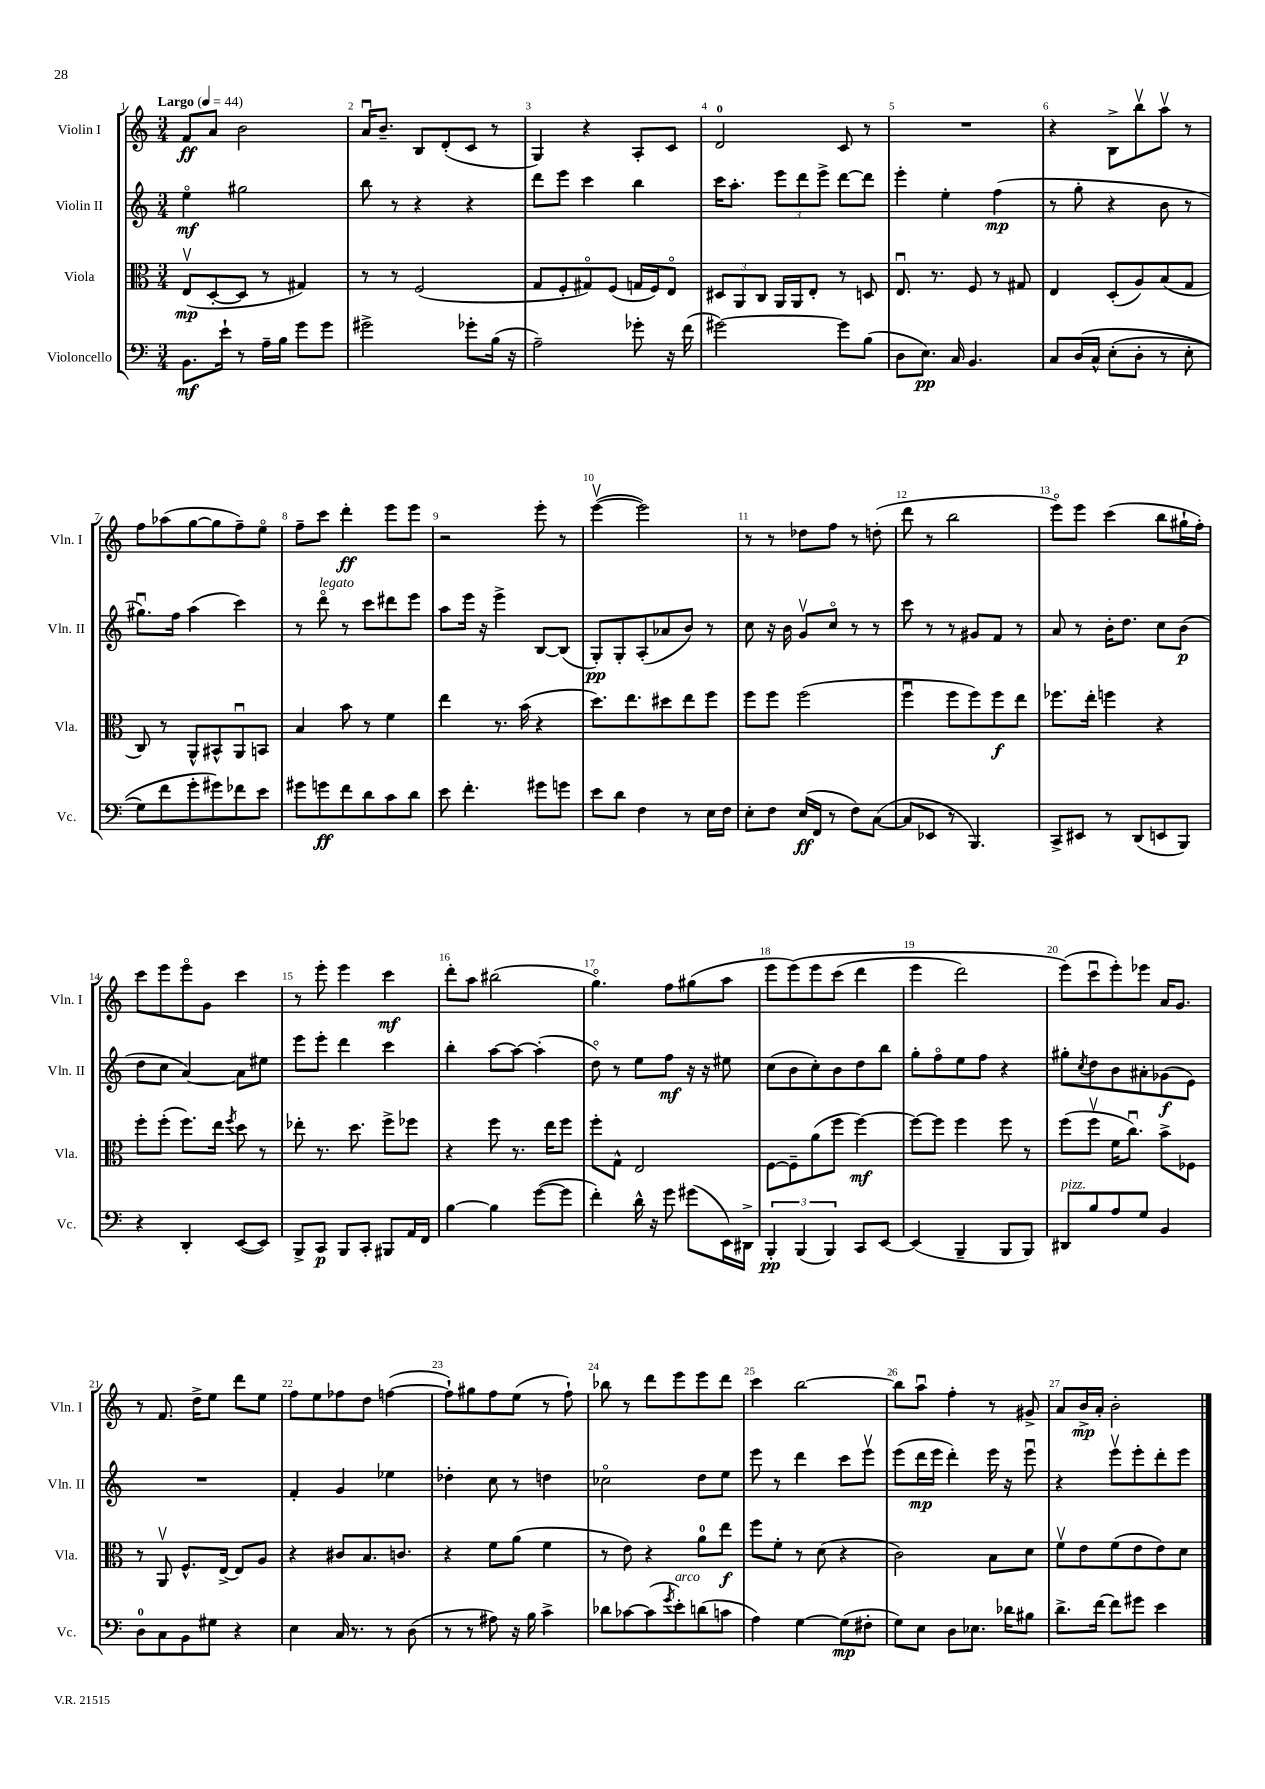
<<
\new StaffGroup <<
\new Staff = "s0" \with { instrumentName = "Violin I" shortInstrumentName = "Vln. I" } {
    \clef treble \key c \major \numericTimeSignature \time 3/4 \tempo "Largo" 4 = 44
    f'8\ff a'8 b'2 |
    a'16\downbow b'8.-- b8 d'8-.( c'8 r8 |
    g4) r4 a8-. c'8 |
    d'2-0 c'8 r8 |
    R2. |
    r4 b8-> b''8\upbow a''8\upbow r8 |
    f''8 aes''8( g''8~ g''8 f''8--) e''8\flageolet |
    f''8-- c'''8 d'''4-.\ff e'''8 e'''8 |
    r2 e'''8-. r8 |
    e'''4~\upbow( e'''2) |
    r8 r8 des''8 f''8 r8 d''8-.( |
    d'''8 r8 b''2 |
    e'''8\flageolet) e'''8 c'''4( b''8 gis''16-! f''16-.) |
    c'''8 e'''8 e'''8\flageolet g'8 c'''4 |
    r8 e'''8-. e'''4 c'''4\mf |
    d'''8-. a''8 bis''2( |
    g''4.\flageolet) f''8 gis''8( a''8 |
    e'''8 e'''8)\( e'''8 c'''8( d'''4 |
    e'''4 d'''2) |
    e'''8(\) c'''8\downbow e'''8-.) ees'''8 a'16 g'8. |
    r8 f'8. d''16-> e''8 d'''8 e''8 |
    f''8 e''8 fes''8 d''8 f''4~( |
    f''8-!) gis''8 f''8 e''8( r8 f''8-!) |
    bes''8 r8 d'''8 e'''8 e'''8 d'''8 |
    c'''4 b''2~ |
    b''8 a''8\downbow f''4-. r8 gis'8-> |
    a'8 b'16->\mp a'16-. b'2-. \bar "|." |
}
\new Staff = "s1" \with { instrumentName = "Violin II" shortInstrumentName = "Vln. II" } {
    \clef treble \key c \major \numericTimeSignature \time 3/4
    e''4\flageolet\mf gis''2 |
    b''8 r8 r4 r4 |
    d'''8 e'''8 c'''4 b''4 |
    c'''16 a''8.-. \tuplet 3/2 { e'''8 d'''8 e'''8-> } d'''8~ d'''8 |
    e'''4-. e''4-. f''4\mp( |
    r8 g''8-. r4 b'8 r8 |
    gis''8.\downbow) f''16 a''4( c'''4) |
    r8 d'''8\flageolet^\markup { \italic "legato" } r8 c'''8 dis'''8 e'''8 |
    a''8 e'''16 r16 e'''4-> b8~ b8( |
    g8-.\pp) g8-. a8-.( aes'8 b'8) r8 |
    c''8 r16 b'16 g'8\upbow c''8\flageolet r8 r8 |
    c'''8 r8 r8 gis'8 f'8 r8 |
    a'8 r8 b'16-. d''8. c''8 b'8\p( |
    d''8 c''8 a'4~) a'8 eis''8 |
    e'''8 e'''8-. d'''4 c'''4 |
    b''4-. a''8~ a''8~ a''4-.( |
    d''8\flageolet) r8 e''8 f''8\mf r16 r16 eis''8 |
    c''8( b'8 c''8-.) b'8 d''8 b''8 |
    g''8-. f''8\flageolet e''8 f''8 r4 |
    gis''8-. \acciaccatura { c''8 } d''8 b'8 ais'8-. ges'8\f( e'8) |
    R2. |
    f'4-. g'4 ees''4 |
    des''4-. c''8 r8 d''4 |
    ces''2\flageolet d''8 e''8 |
    e'''8 r8 d'''4 c'''8 e'''8\upbow |
    e'''8( d'''16\mp e'''16 d'''4-.) e'''16 r16 e'''8\downbow |
    r4 e'''8\upbow e'''8-. d'''8-. e'''8 \bar "|." |
}
\new Staff = "s2" \with { instrumentName = "Viola" shortInstrumentName = "Vla." } {
    \clef alto \key c \major \numericTimeSignature \time 3/4
    e8\upbow\mp( d8~-. d8 r8 gis4) |
    r8 r8 f2( |
    g8 f8-. gis8\flageolet) f8( g16 f16) e8\flageolet |
    \tuplet 3/2 { dis8 a,8 c8 } a,16 a,16 e8-. r8 d8 |
    e8.\downbow r8. f8 r8 gis8 |
    e4 d8-.( a8) b8( g8 |
    c8) r8 a,8-^ bis,8-^ a,8\downbow b,8 |
    b4 b'8 r8 f'4 |
    e''4 r8. b'16( r4 |
    d''8.) e''8. dis''8 e''8 f''8 |
    f''8 f''8 f''2( |
    f''4\downbow f''8 f''8) f''8\f e''8 |
    fes''8. e''16-. f''4 r4 |
    f''8-. f''8-.( f''8.) e''16 \acciaccatura { f''8 } d''8 r8 |
    ees''8-. r8. d''8. f''8-> fes''8 |
    r4 f''8 r8. e''16 f''8 |
    f''8-. g8-^ e2 |
    f8~ f8-- a'8( f''8 f''4~\mf) |
    f''8~ f''8 f''4 f''8 r8 |
    f''8( f''8\upbow f'16 c''8.\downbow) b'8-> fes8 |
    r8 a,8\upbow f8.-^ e16~-> e8 a8 |
    r4 cis'8 b8. c'8. |
    r4 f'8 a'8( f'4 |
    r8 e'8) r4 a'8-0 e''8\f |
    f''8 f'8-. r8 d'8( r4 |
    c'2) b8 d'8 |
    f'8\upbow e'8 f'8( e'8 e'8) d'8 \bar "|." |
}
\new Staff = "s3" \with { instrumentName = "Violoncello" shortInstrumentName = "Vc." } {
    \clef bass \key c \major \numericTimeSignature \time 3/4
    b,8.\mf e'16-! r8 a16-- b16 g'8 g'8 |
    gis'2-> ges'8-. b16( r16 |
    a2--) ges'8-. r16 f'16( |
    gis'2~) gis'8 b8( |
    d8 e8.\pp) c16 b,4. |
    c8 d16\( c16-^ e8-.( d8-. r8 e8-. |
    g8) f'8 g'8-. gis'8\) fes'8 e'8 |
    gis'8 g'8\ff f'8 d'8 c'8 d'8 |
    e'8 f'4.-. gis'8 g'8 |
    e'8 d'8 f4 r8 e16 f16 |
    e8-. f8 e16\ff( f,16 r8 f8) c8~( |
    c8 ees,8 r8 b,,4.) |
    c,8-> eis,8 r8 d,8( e,8 b,,8) |
    r4 d,4-. e,8~( e,8) |
    b,,8-> c,8\p b,,8 c,8-. bis,,8 a,16 f,16 |
    b4~ b4 g'8~( g'8 |
    f'4-.) d'16-^ r16 g'8 gis'8( e,16) dis,16-> |
    \tuplet 3/2 { b,,4-.\pp b,,4( b,,4) } c,8 e,8~ |
    e,4( b,,4-- b,,8 b,,8) |
    dis,8^\markup { \italic "pizz." } b8 a8 g8 b,4 |
    d8-0 c8 b,8 gis8 r4 |
    e4 c16 r8. r8 d8( |
    r8 r8 ais8) r16 b16 c'4-> |
    des'8 ces'8~ ces'8( \acciaccatura { g'8 } e'8-.^\markup { \italic "arco" }) d'8( c'8 |
    a4) g4~ g8\mp( fis8-. |
    g8) e8 d8 ees8. des'16 bis8 |
    d'8.-> f'16~ f'8 gis'8 e'4 \bar "|." |
}
>>
>>
\layout { \context { \Score \override BarNumber.break-visibility = ##(#f #t #t) barNumberVisibility = #all-bar-numbers-visible } }
